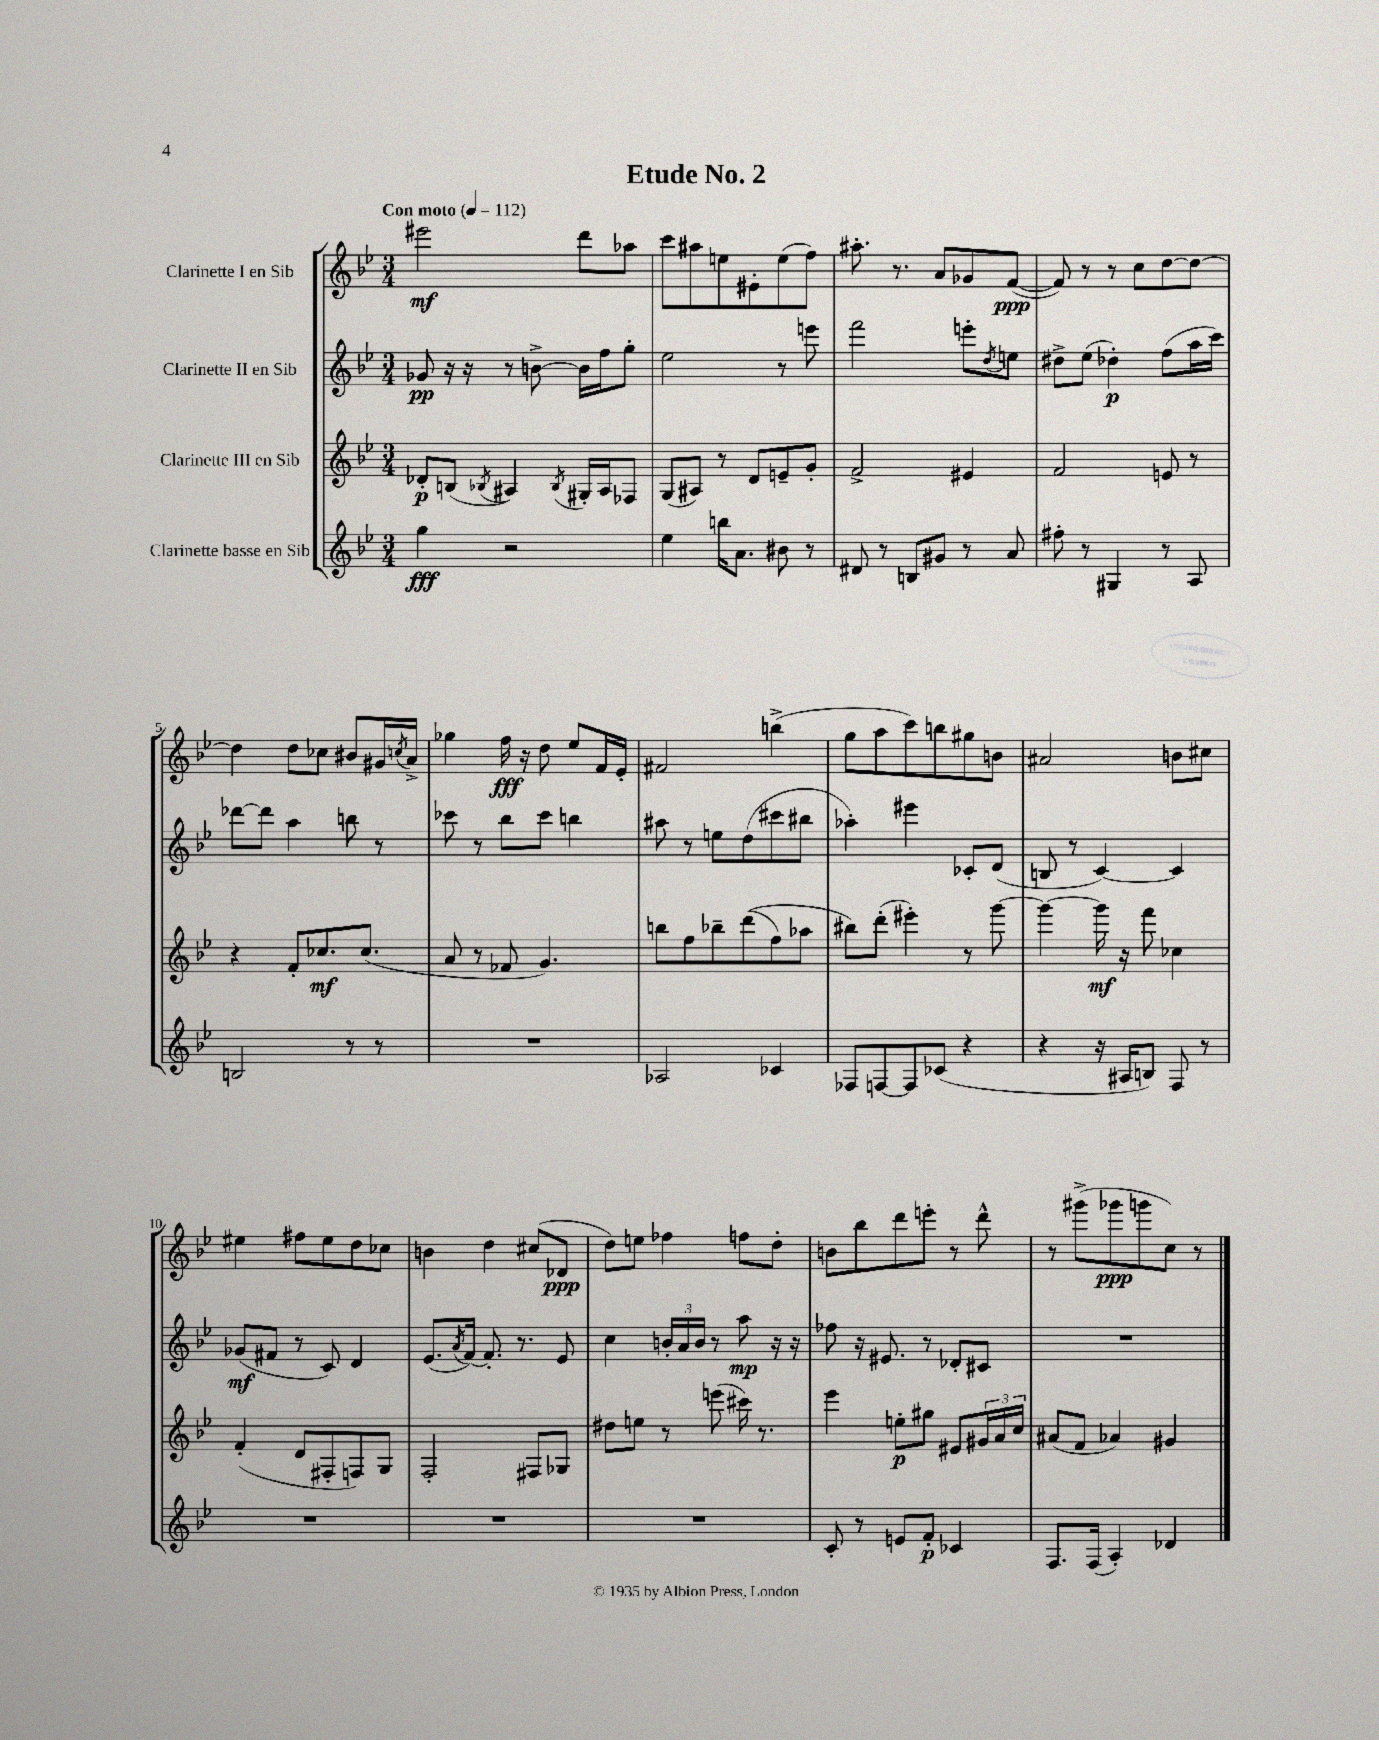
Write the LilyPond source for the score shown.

\header { title = "Etude No. 2" }
<<
\new StaffGroup <<
\new Staff = "s0" \with { instrumentName = "Clarinette I en Sib" } {
    \clef treble \key bes \major \numericTimeSignature \time 3/4 \tempo "Con moto" 4 = 112
    eis'''2\mf d'''8 aes''8 |
    c'''8 ais''8 e''8 eis'8-. e''8( f''8) |
    ais''8.-. r8. a'8 ges'8 f'8~\ppp( |
    f'8) r8 r8 c''8 d''8~ d''8~ |
    d''4 d''8 ces''8 bis'8 gis'16 \acciaccatura { c''8 } a'16-> |
    ges''4 f''16\fff r16 d''8 ees''8 f'16 ees'16-. |
    fis'2 b''4->( |
    g''8 a''8 c'''8) b''8 gis''8 b'8 |
    ais'2 b'8 cis''8 |
    eis''4 fis''8 eis''8 d''8 ces''8 |
    b'4 d''4 cis''8( des'8\ppp |
    d''8) e''8 fes''4 f''8 d''8-. |
    b'8 bes''8 d'''8 e'''8-. r8 d'''8-^ |
    r8 gis'''8->( ges'''8\ppp g'''8 c''8) r8 \bar "|." |
}
\new Staff = "s1" \with { instrumentName = "Clarinette II en Sib" } {
    \clef treble \key bes \major \numericTimeSignature \time 3/4
    ges'8\pp r16 r16 r8 b'8~-> b'16 f''16 g''8-. |
    ees''2 r8 e'''8 |
    f'''2 e'''8-. \acciaccatura { d''8 } e''8 |
    dis''8-> ees''8( des''4-.\p) f''8( a''16 c'''16) |
    des'''8~ des'''8 a''4 b''8 r8 |
    ces'''8 r8 bes''8 ces'''8 b''4 |
    ais''8 r8 e''8 d''8( cis'''8 bis''8 |
    aes''4-.) eis'''4 ces'8-. d'8( |
    b8 r8 c'4~) c'4 |
    ges'8\mf( fis'8 r8 c'8) d'4 |
    ees'8.( \acciaccatura { a'8 } f'16~) f'8.-. r8. ees'8 |
    c''4 \tuplet 3/2 { b'16-. a'16 b'16 } r8 a''8\mp r16 r16 |
    fes''8 r16 eis'8. r8 des'8-. cis'8 |
    R2. \bar "|." |
}
\new Staff = "s2" \with { instrumentName = "Clarinette III en Sib" } {
    \clef treble \key bes \major \numericTimeSignature \time 3/4
    des'8-.\p b8( \acciaccatura { bes8 } ais4) \acciaccatura { bes8 } gis16-. ais16 fes8 |
    g8( ais8) r8 d'8 e'8-- g'8-. |
    f'2-> eis'4 |
    f'2 e'8 r8 |
    r4 f'8-. ces''8.\mf ces''8.( |
    a'8 r8 fes'8 g'4.) |
    b''8 f''8 bes''8-- d'''8(\( f''8) aes''8 |
    bis''8\) d'''8-.( eis'''4-.) r8 g'''8~ |
    g'''4~ g'''16\mf r16 f'''8 ces''4 |
    f'4-.( d'8 fis8-. f8) g8 |
    f2-. fis8 ges8 |
    dis''8 e''8 r8 e'''8( cis'''16) r8. |
    ees'''4 e''8-.\p gis''8 eis'8 \tuplet 3/2 { gis'16 a'16 c''16 } |
    ais'8( f'8 aes'4) gis'4 \bar "|." |
}
\new Staff = "s3" \with { instrumentName = "Clarinette basse en Sib" } {
    \clef treble \key bes \major \numericTimeSignature \time 3/4
    g''4\fff r2 |
    ees''4 b''16 a'8. bis'8 r8 |
    dis'8 r8 b8 gis'8 r8 a'8 |
    fis''8-. r8 gis4 r8 a8 |
    b2 r8 r8 |
    R2. |
    aes2 ces'4 |
    fes8 f8~ f8 ces'8( r4 |
    r4 r16 ais16 b8) f8 r8 |
    R2. |
    R2. |
    R2. |
    c'8-. r8 e'8 f'8-.\p ces'4 |
    f8. f16( a4-.) des'4 \bar "|." |
}
>>
>>
